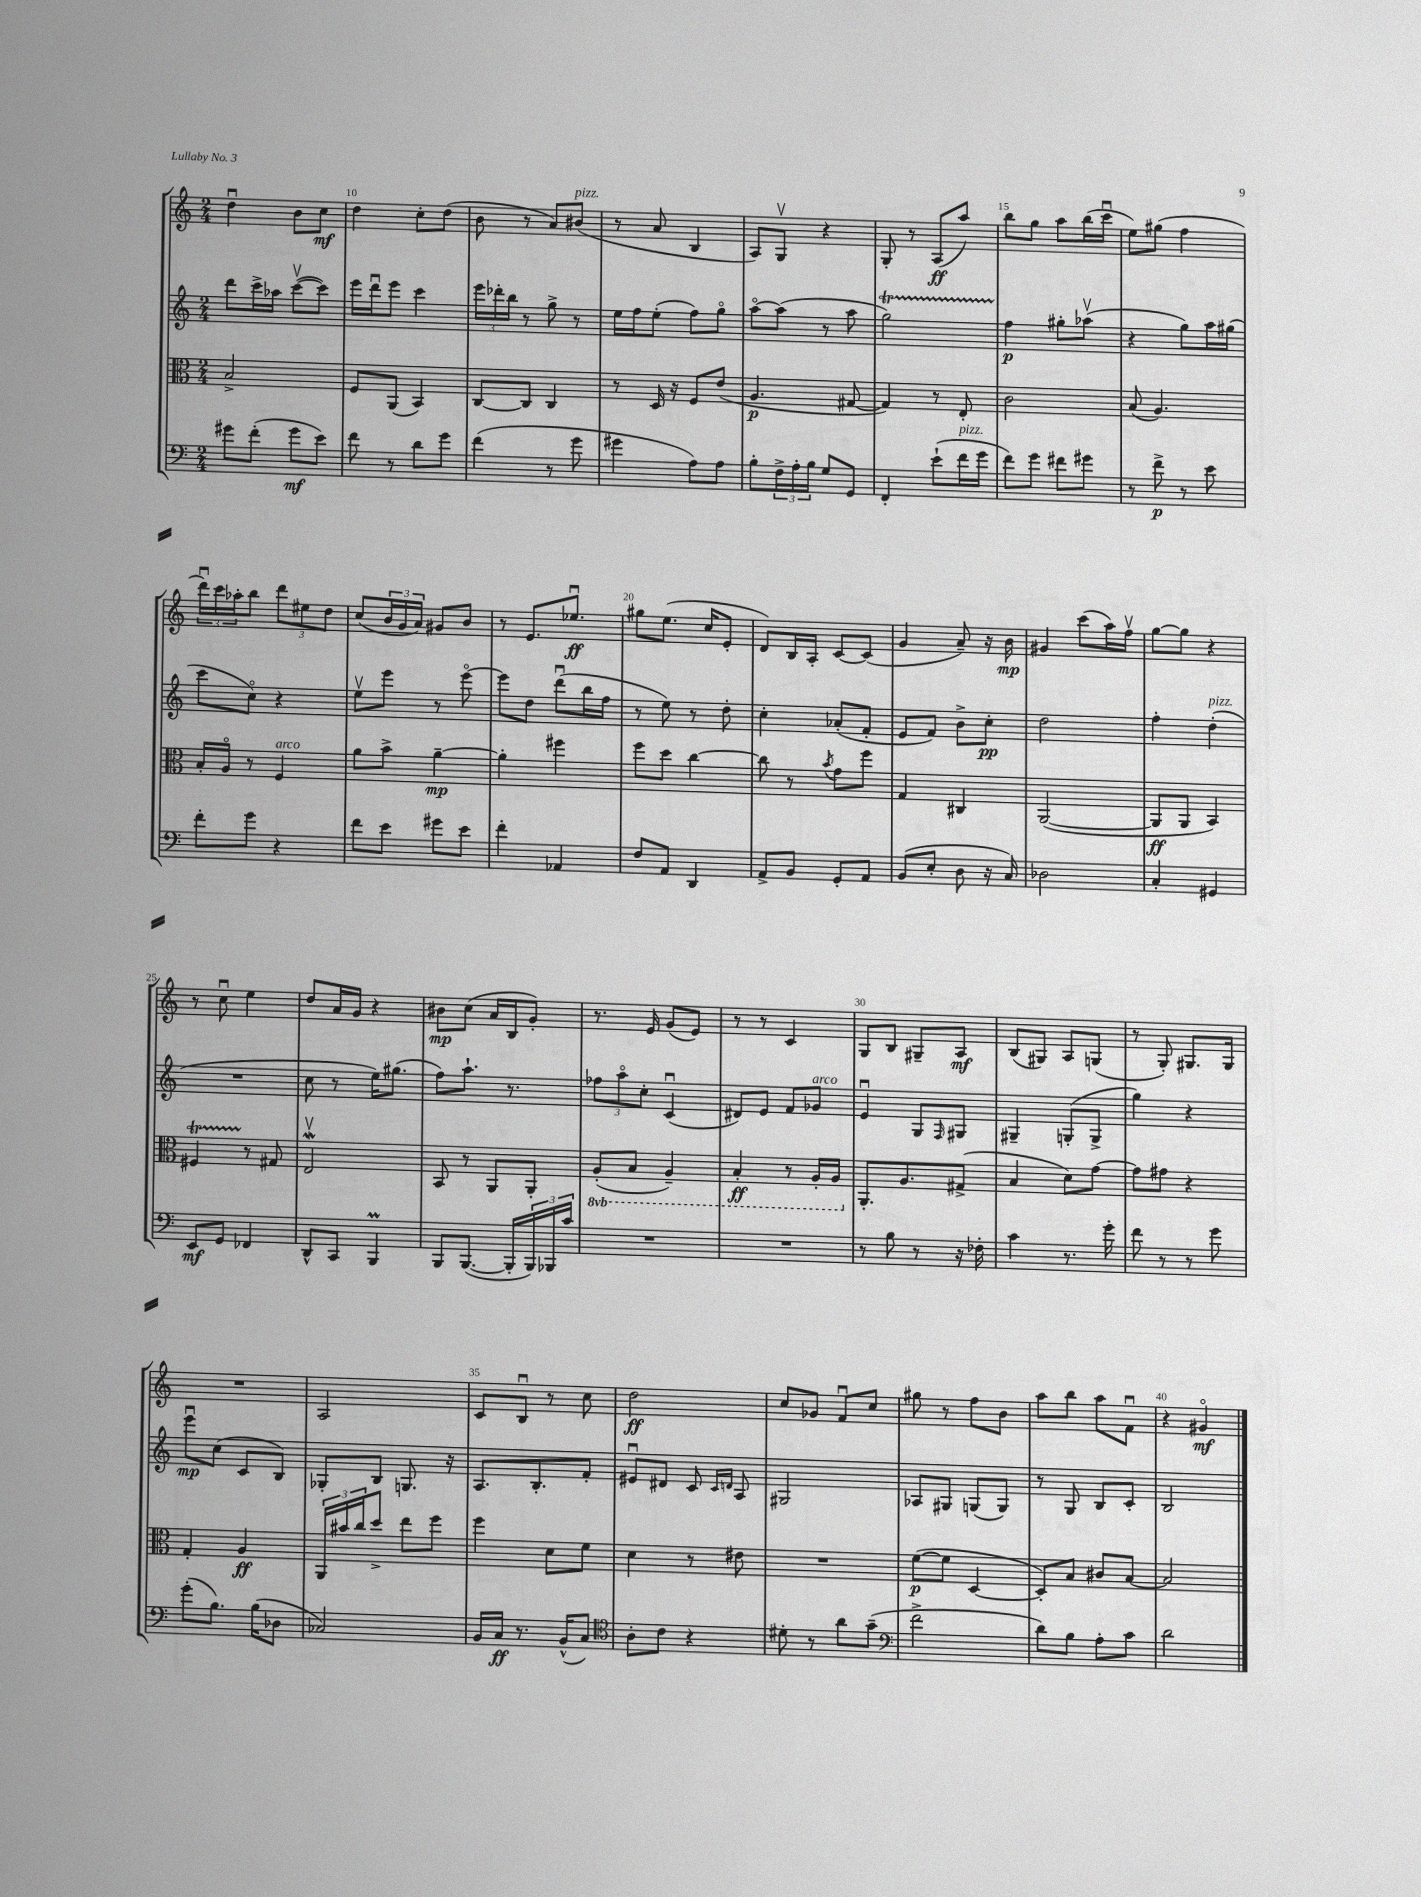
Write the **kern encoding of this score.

**kern	**kern	**kern	**kern
*staff4	*staff3	*staff2	*staff1
*clefF4	*clefC3	*clefG2	*clefG2
*k[]	*k[]	*k[]	*k[]
*M2/4	*M2/4	*M2/4	*M2/4
8g#	2B^	8ddd	4ddu
(8f'	.	16ccc^	.
.	.	16aa-	.
8g#	.	([8cccv	8b
8e)	.	8ccc])	8cc
=	=	=	=
8f	8F	16eee	4dd
.	.	16dddu	.
8r	(8AA	8eee	.
8d	4BB)	4ccc	8cc'
8g	.	.	(8dd
=	=	=	=
(4f	[8C	24eee	8b
.	.	24ddd-'	.
.	.	24bb	.
.	8C]	8r	8r
8r	4C	8gg^	8a)
8g	.	8r	(8b#
=	=	=	=
4g#	8r	16ee	8r
.	.	16ff	.
.	16D	(8ee'	8a
.	16r	.	.
8A)	8F	8ff)	4B
8A	(8e	8ggo	.
=	=	=	=
8B'	4.A	[8aao	8A)
24F^	.	(8aa]	8Gv
24A'	.	.	.
24B	.	.	.
8G	.	8r	4r
8GG	[8G#	8aa	.
=	=	=	=
4FF'	4G#])	2gg)	8G'
.	.	.	8r
(8e`	8r	.	(8A
16f	8E'	.	8aa)
16g	.	.	.
=	=	=	=
8f)	2c	4ff	8bb
8g	.	.	8gg
8f#	.	8gg#'	8aa
8g#	.	(8aa-v	(16bb
.	.	.	16cccu
=	=	=	=
8r	(8B	4r	8ee)
8f^	4.A)	.	(8gg#
8r	.	8gg)	4ff
8e	.	16aa	.
.	.	(16gg#	.
=	=	=	=
8f'	16B'	8ccc	24dddu)
.	.	.	24ccc
.	16Ao	.	.
.	.	.	24aa-'
8g	8r	8cco)	8bb
4r	4F	4r	12ddd
.	.	.	12ee#
.	.	.	12dd
=	=	=	=
8f	8a	8eev	(8cc
8e	8b^	8eee	24b
.	.	.	24g
.	.	.	24a)
8g#	[4a~	8r	8g#
8e	.	[8eeeo	8b
=	=	=	=
4f'	4a']	8eee]	8r
.	.	8dd	8.e
4AA-	4ff#	(8dddu	.
.	.	.	8.ee-u
.	.	16bb	.
.	.	16ff	.
=	=	=	=
8F	8ff	8r	8gg#
8AA	8dd	8ee)	(8.ee
4DD	[4cc	8r	.
.	.	.	16cc
.	.	8dd'	8e'
=	=	=	=
8AA^	8cc]	4cc'	8d)
8BB	8r	.	16B
.	.	.	16A'
.	8qb	.	.
8GG'	8g	(8a-'	[8c
8AA	8ff	8f'	(8c]
=	=	=	=
(8BB	4G	8e	4g
8E'	.	8f)	.
8D	4C#	8b^	8a~)
16r	.	8cc'	16r
16C)	.	.	16b
=	=	=	=
2D-	([2AA	2dd	4g#
.	.	.	(8ccc
.	.	.	16aa)
.	.	.	16ffv
=	=	=	=
4C'	8AA]	4ff'	[8gg
.	8AA	.	8gg]
4GG#	4BB)	(4dd'	4r
=	=	=	=
8EE	4F#	2r	8r
8GG	.	.	8ccu
4FF-	8r	.	4ee
.	8G#	.	.
=	=	=	=
8DD^^	2Ev	8cc	8dd
8CC	.	8r	16a
.	.	.	16g
4BBB	.	16ee)	4r
.	.	(8.gg#	.
=	=	=	=
8BBB	8BB	8ff)	8b#
([8.BBB	8r	8.aa`	(8cc
.	8AA	.	16a
16BBB']	.	8.r	16B
24BBB)	8AA'	.	8g')
24BBB-	.	.	.
24c	.	.	.
=	=	=	=
2r	(8AA'	12ff-	8.r
.	.	12aao	.
.	8BB	.	.
.	.	12cc'	.
.	.	.	16e
.	4AA~)	(4cu	(8g
.	.	.	8e)
=	=	=	=
2r	4BB'	8d#)	8r
.	.	8e	8r
.	8r	8f	4c
.	16AA'	8g-	.
.	16AA	.	.
=	=	=	=
8r	8.AA'	4eu	8G
8B	.	.	8B
.	8.A	.	.
8r	.	8G	8G#~
.	.	16qqF	.
16r	(8G#^	8G#	8A
16F-'	.	.	.
=	=	=	=
4c	4B	4G#~	(8B
.	.	.	8G#)
8.r	8d)	(8G'	8A
.	[8g	8G^	(8G
16g'	.	.	.
=	=	=	=
8f	8g]	4gg)	8r
8r	8g#	.	8G')
8r	4r	4r	8.G#
8g	.	.	.
.	.	.	16G#
=	=	=	=
(8g'	4G'	8eeeu	2r
8.B)	.	(8cc	.
.	4A	8c	.
(16B	.	.	.
8D-	.	8B)	.
=	=	=	=
2C-)	24AA	8G-'	2A
.	24b#	.	.
.	24cc	.	.
.	8dd^	8B	.
.	8ee	8.G	.
.	8ff	.	.
.	.	16r	.
=	=	=	=
16BB	4ff	8.A	8c
16C	.	.	.
8.r	.	.	8Bu
.	.	8.B'	.
.	8d	.	8r
(16BB^^	.	.	.
8C)	8f	8f'	8cc
=	=	=	=
*clefC4	*	*	*
8A'	4d	8e#u	2dd
8c	.	8d#	.
4r	8r	8c	.
.	.	16qqc	.
.	.	16qqd	.
.	8e#	8A	.
=	=	=	=
8d#'	2r	2G#	8cc
8r	.	.	8g-
8a	.	.	8fu
(8g~	.	.	8cc
=	=	=	=
*clefF4	*	*	*
2f^	([8f	8A-	8gg#
.	8f]	8G#	8r
.	[4D	(8G	8ff
.	.	8G)	8b
=	=	=	=
8d)	8D'])	8r	8aa
8B	8B	8G	8bb
8A'	8c#	8B	8aa
8c	[8B	8c'	8fu
=	=	=	=
2d	2B]	2B	4r
.	.	.	4g#o
==	==	==	==
*-	*-	*-	*-
